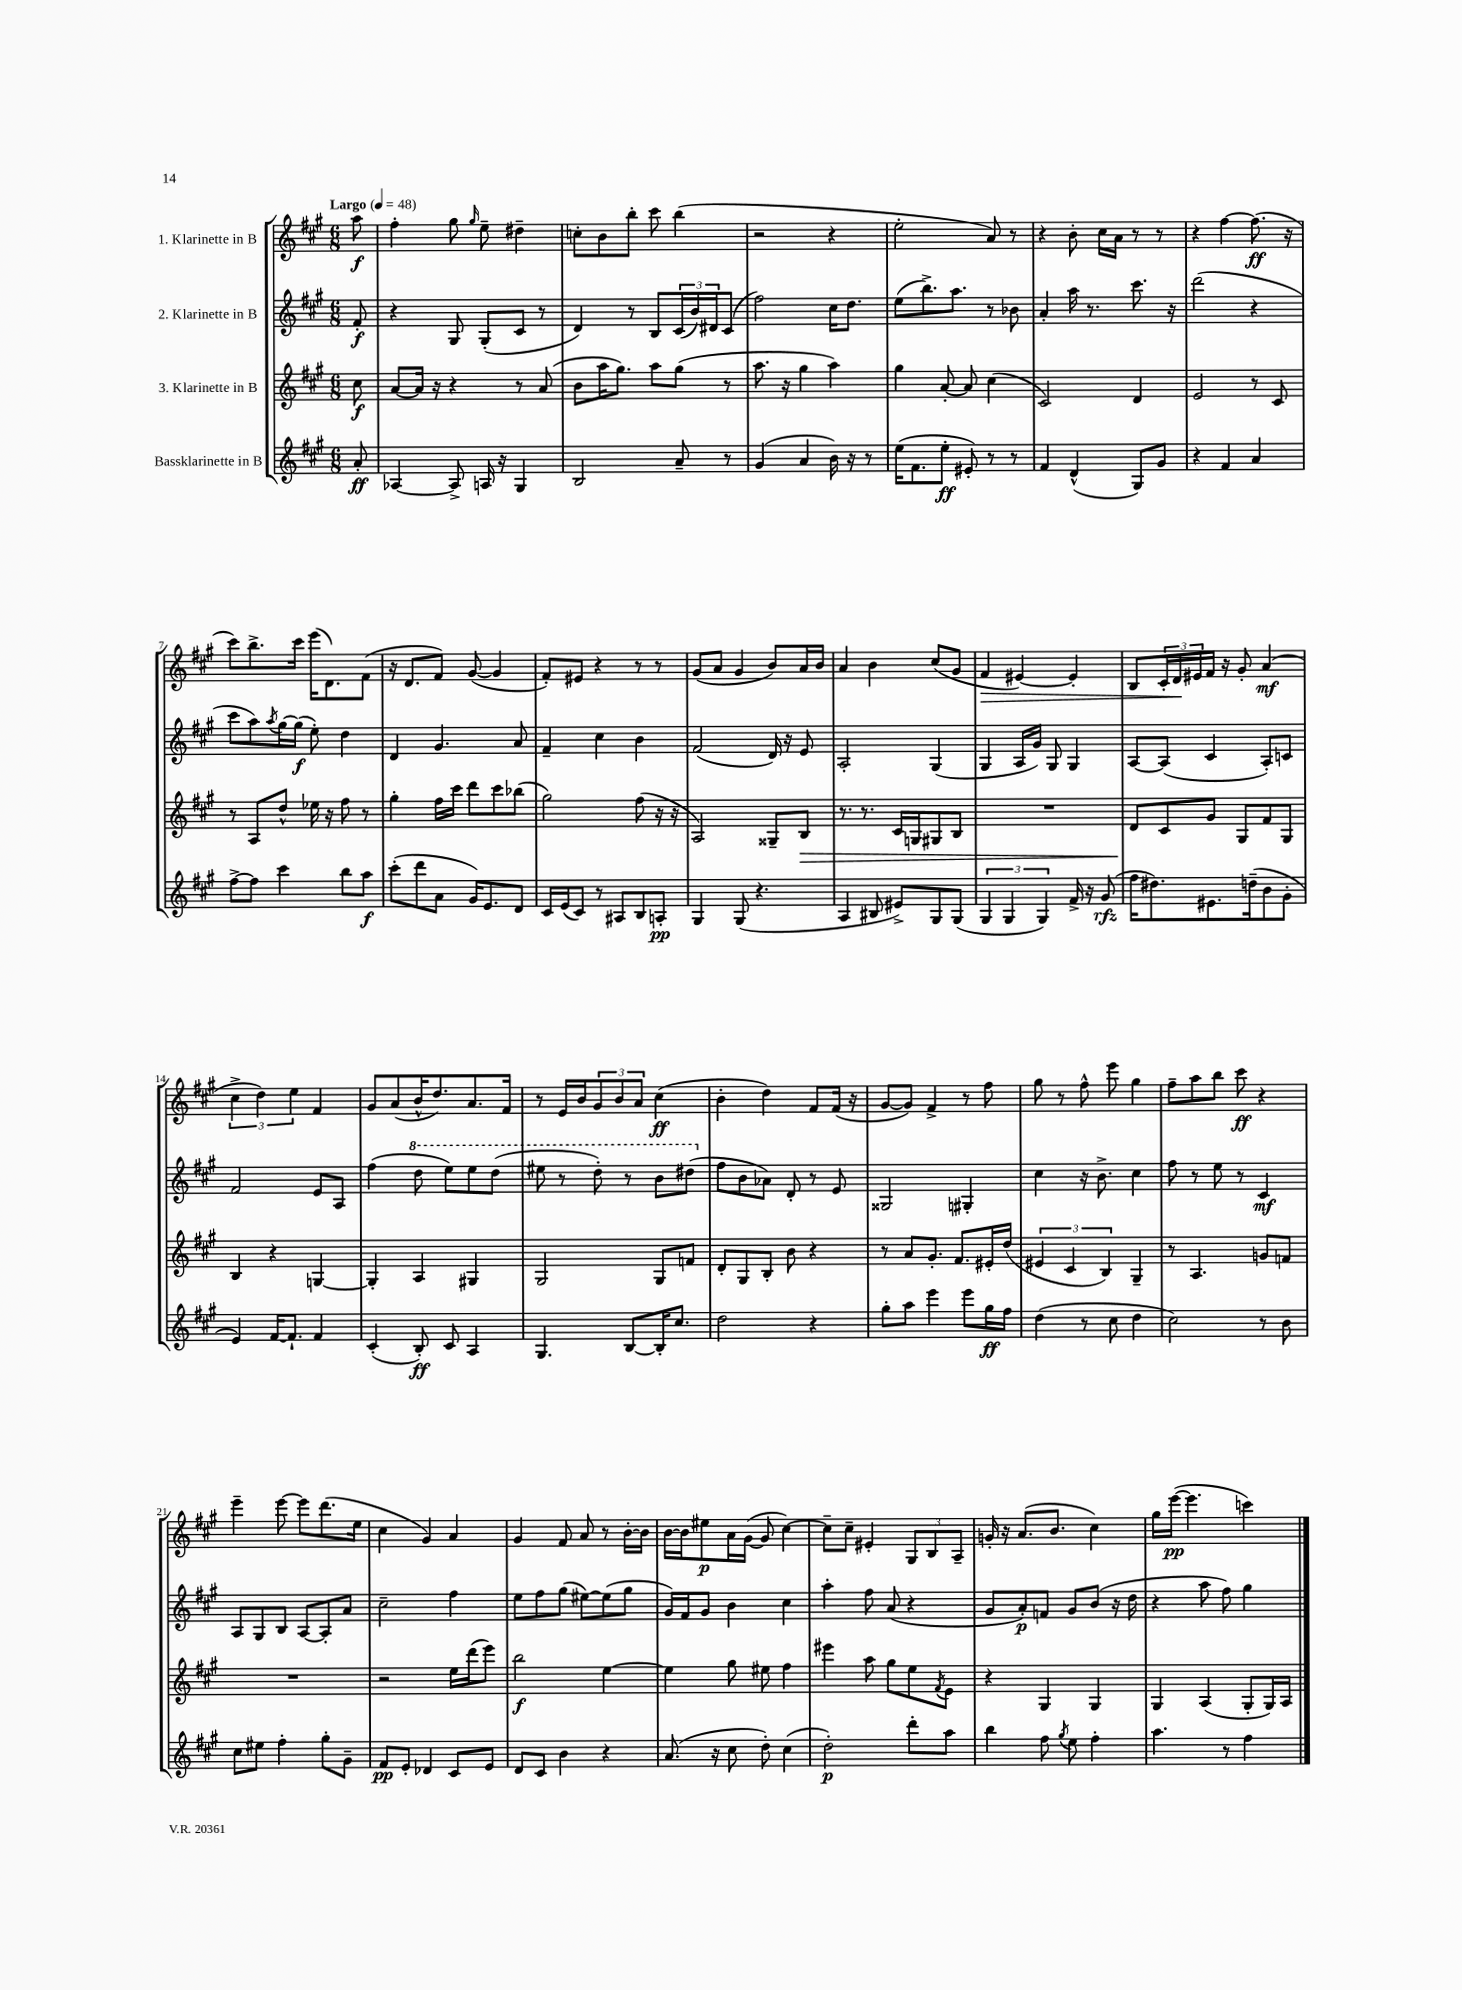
<<
\new StaffGroup <<
\new Staff = "s0" \with { instrumentName = "1. Klarinette in B" } {
    \clef treble \key a \major \numericTimeSignature \time 6/8 \partial 8 \tempo "Largo" 4 = 48
    a''8\f |
    fis''4-. gis''8 \grace { gis''16 } e''8-- dis''4-- |
    c''8-. b'8 b''8-. cis'''8 b''4( |
    r2 r4 |
    e''2-. a'8) r8 |
    r4 b'8-. cis''16 a'16 r8 r8 |
    r4 fis''4~ fis''8.\ff( r16 |
    cis'''8) b''8.-> cis'''16 e'''16( d'8.) fis'8( |
    r16 d'8. fis'8) gis'8~( gis'4 |
    fis'8-.) eis'8 r4 r8 r8 |
    gis'8( a'8 gis'4 b'8) a'16 b'16 |
    a'4 b'4 cis''8( gis'8 |
    fis'4\> eis'4~) eis'4-. |
    b8 \tuplet 3/2 { cis'16-. d'16\! eis'16 } fis'16 r16 gis'8-. a'4\mf( |
    \tuplet 3/2 { cis''4-> d''4) e''4 } fis'4 |
    gis'8 a'8( b'16-^ d''8.) a'8. fis'16 |
    r8 e'16 b'16 \tuplet 3/2 { gis'8 b'8 a'8 } cis''4\ff( |
    b'4-. d''4) fis'8 fis'16( r16 |
    gis'8~ gis'8) fis'4-> r8 fis''8 |
    gis''8 r8 fis''8-^ e'''8 gis''4 |
    fis''8-- a''8 b''8 cis'''8\ff r4 |
    e'''4-- e'''8~ e'''8 d'''8.( e''16 |
    cis''4 gis'4) a'4 |
    gis'4 fis'8 a'8 r8 b'16~-. b'16 |
    b'16~ b'16 eis''8\p a'16 gis'16~( gis'8 cis''4~) |
    cis''8-- cis''8-- eis'4-. \tuplet 3/2 { gis8 b8 a8-- } |
    g'16-. r16 a'8.( b'8. cis''4) |
    gis''16 e'''16~\pp( e'''4. c'''4) \bar "|." |
}
\new Staff = "s1" \with { instrumentName = "2. Klarinette in B" } {
    \clef treble \key a \major \numericTimeSignature \time 6/8 \partial 8
    fis'8-.\f |
    r4 gis8 gis8-.( cis'8 r8 |
    d'4) r8 b8 \tuplet 3/2 { cis'16( b'16) dis'16 } cis'8( |
    fis''2) cis''16 d''8. |
    e''8( b''8.->) a''8. r8 bes'8 |
    a'4-. a''16 r8. cis'''8. r16 |
    d'''2( r4 |
    cis'''8 a''8) \acciaccatura { a''8 } gis''16~ gis''16\f( e''8-.) d''4 |
    d'4 gis'4. a'8 |
    fis'4-- cis''4 b'4 |
    fis'2( d'16) r16 e'8 |
    a2-. gis4( |
    gis4 a16 gis'16) gis8 gis4 |
    a8~ a8( cis'4 a8-.) c'8 |
    fis'2 e'8 a8 |
    fis''4( \ottava #1 d'''8 e'''8) e'''8 d'''8( |
    eis'''8 r8 d'''8-.) r8 b''8 dis'''8( \ottava #0 |
    fis''8 b'8 aes'8) d'8-. r8 e'8 |
    gisis2 gis4-. |
    cis''4 r16 b'8.-> cis''4 |
    fis''8 r8 e''8 r8 cis'4\mf |
    a8 gis8 b8 a8~ a8-. a'8 |
    cis''2-- fis''4 |
    e''8 fis''8 gis''8( eis''8~) eis''8( gis''8 |
    gis'16) fis'16 gis'8 b'4 cis''4 |
    a''4-. fis''8 a'8( r4 |
    gis'8 a'8-.\p) f'8 gis'8 b'8( r16 d''16 |
    r4 a''8 fis''8) gis''4 \bar "|." |
}
\new Staff = "s2" \with { instrumentName = "3. Klarinette in B" } {
    \clef treble \key a \major \numericTimeSignature \time 6/8 \partial 8
    cis''8\f |
    a'8~ a'16 r16 r4 r8 a'8( |
    b'8 a''16 gis''8.) a''8 gis''8( r8 |
    a''8. r16 gis''4 a''4) |
    gis''4 a'8~-. a'8 cis''4( |
    cis'2) d'4 |
    e'2 r8 cis'8 |
    r8 a8 d''8-^ ees''16 r16 fis''8 r8 |
    gis''4-. fis''16 cis'''16 d'''8 cis'''8 bes''8( |
    gis''2) fis''8( r16 r16 |
    a2) gisis8-- b8\> |
    r8. r8. cis'16 g16 gis8 b8 |
    R2. |
    d'8\! cis'8 gis'8 gis8 fis'8 gis8 |
    b4 r4 g4~ |
    g4-. a4 gis4 |
    gis2 gis8 f'8 |
    d'8-. gis8 b8-. b'8 r4 |
    r8 a'8 gis'8.-. fis'8. eis'16-. d''16( |
    \tuplet 3/2 { eis'4 cis'4 b4) } gis4-- |
    r8 a4. g'8 f'8 |
    R2. |
    r2 e''16 d'''16( e'''8) |
    b''2\f e''4~ |
    e''4 gis''8 eis''8 fis''4 |
    eis'''4 a''8 gis''8 e''8 \acciaccatura { fis'8 } e'8 |
    r4 gis4 gis4 |
    gis4 a4( gis8-. gis16) a16 \bar "|." |
}
\new Staff = "s3" \with { instrumentName = "Bassklarinette in B" } {
    \clef treble \key a \major \numericTimeSignature \time 6/8 \partial 8
    a'8-.\ff |
    aes4~ aes8-> a16 r16 gis4 |
    b2 a'8-- r8 |
    gis'4( a'4 b'16) r16 r8 |
    e''16( fis'8. e''8-.\ff eis'8-.) r8 r8 |
    fis'4 d'4-^( gis8) gis'8 |
    r4 fis'4 a'4 |
    fis''8~-> fis''8 cis'''4 b''8 a''8\f |
    cis'''8-.( d'''8 a'8 gis'16) e'8. d'8 |
    cis'16 e'16( cis'8) r8 ais8 b8 a8-.\pp |
    gis4 gis8( r4. |
    a4 bis8 eis'8->) gis8 gis8( |
    \tuplet 3/2 { gis4 gis4 gis4) } fis'16-> r16 gis'8\rfz( |
    fis''16 dis''8.) eis'8. d''16--( b'8 gis'8-. |
    e'4) fis'16~ fis'8.-! fis'4 |
    cis'4-.( b8-.\ff) cis'8 a4 |
    gis4. b8~ b16-. cis''8. |
    d''2 r4 |
    gis''8-. a''8 e'''4 e'''8 gis''16\ff fis''16 |
    d''4( r8 cis''8 d''4 |
    cis''2) r8 b'8 |
    cis''8 eis''8 fis''4-. gis''8-. gis'8-- |
    fis'8\pp e'8-. des'4 cis'8 e'8 |
    d'8 cis'8 b'4 r4 |
    a'8.( r16 cis''8 d''8-.) cis''4( |
    d''2-.\p) d'''8-. a''8 |
    b''4 fis''8 \acciaccatura { gis''8 } e''8 fis''4-. |
    a''4. r8 fis''4 \bar "|." |
}
>>
>>
